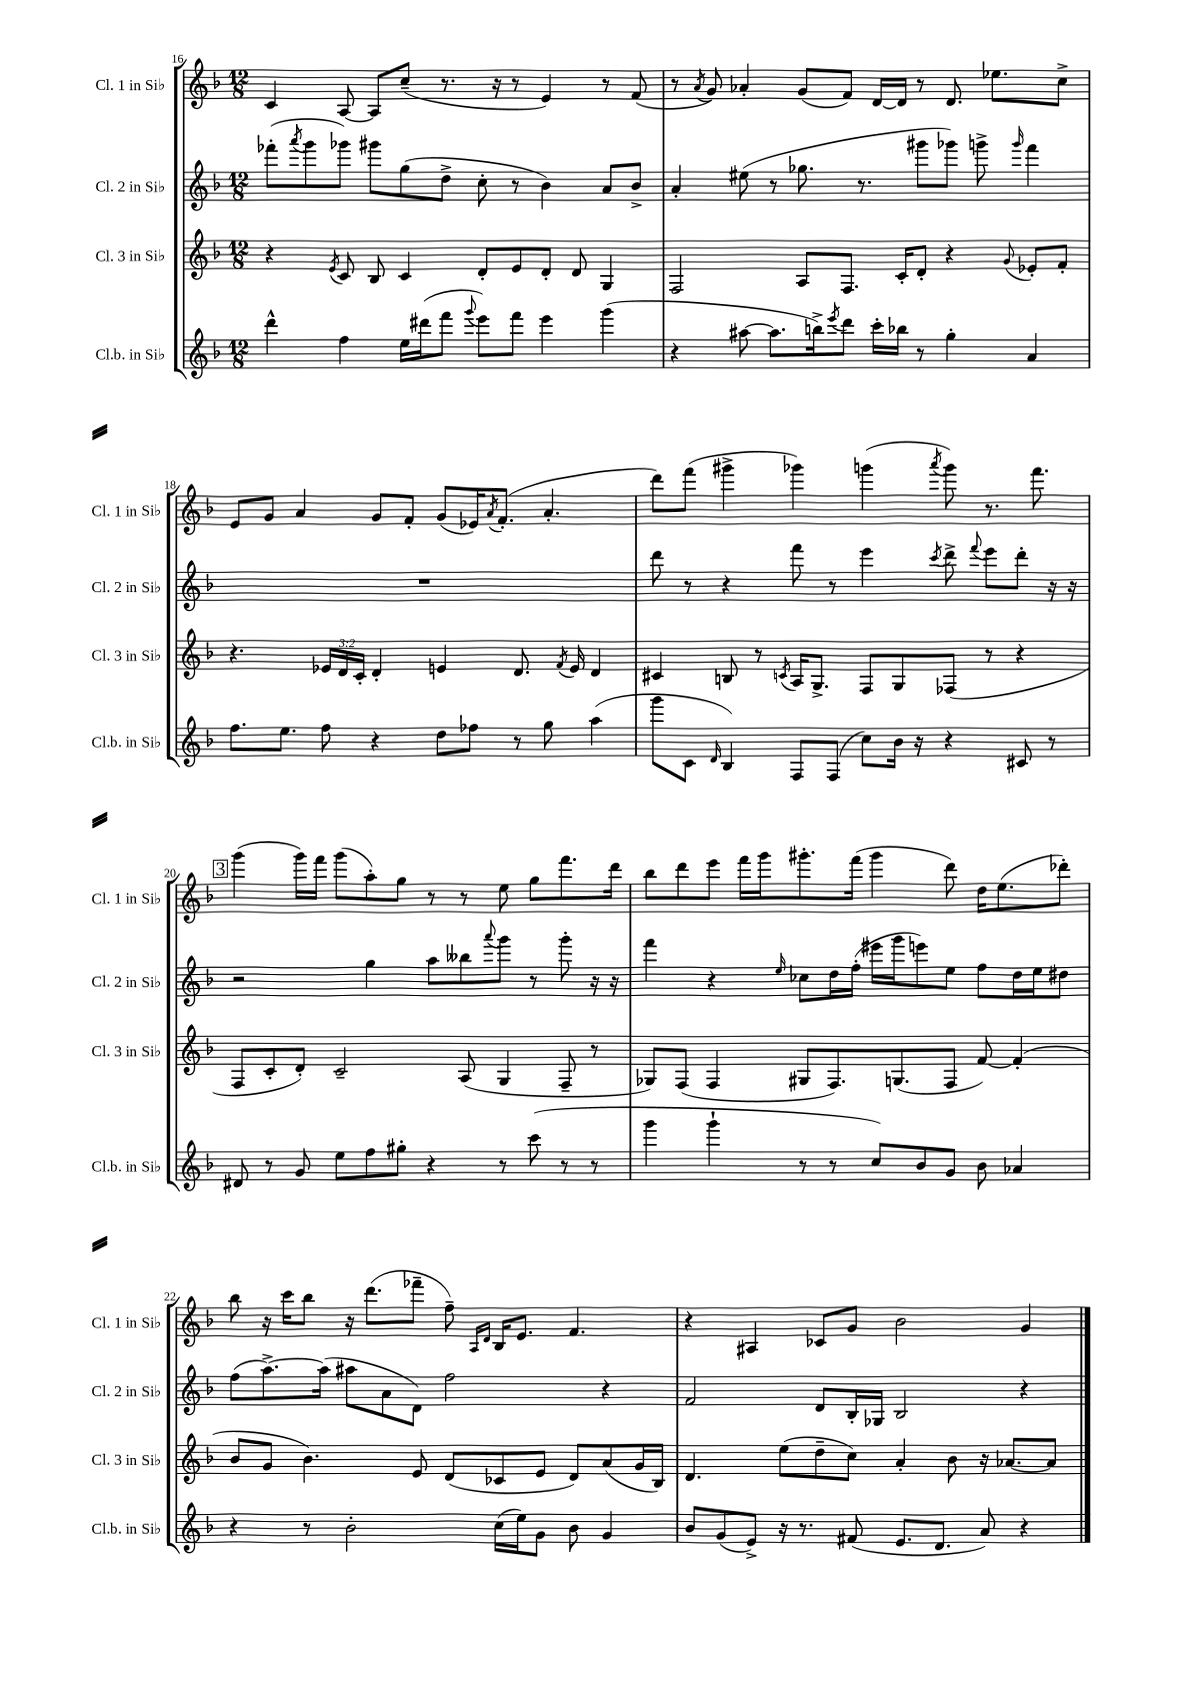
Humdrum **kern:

**kern	**kern	**kern	**kern
*part4	*part3	*part2	*part1
*staff4	*staff3	*staff2	*staff1
*I"Cl.b. in Si♭	*I"Cl. 3 in Si♭	*I"Cl. 2 in Si♭	*I"Cl. 1 in Si♭
*I'Cl.b. in Si♭	*I'Cl. 3 in Si♭	*I'Cl. 2 in Si♭	*I'Cl. 1 in Si♭
*clefG2	*clefG2	*clefG2	*clefG2
*k[b-]	*k[b-]	*k[b-]	*k[b-]
*M12/8	*M12/8	*M12/8	*M12/8
=16	=16	=16	=16
4ddd^^\	4r	(8fff-X'\L	4c/
.	.	8qaaa/	.
.	.	8ggg\	.
.	8qe/	.	.
4ff\	8c/	8ggg-X\J)	[8A/
.	8B-/	8ggg#X\L	8A/L]
16ee\LL	4c/	(8gg\	(8cc~/J
(16ddd#X\J	.	.	.
8fff\J	.	8dd^\J	8.r
8qqggg/	.	.	.
8eee\L)	8d'/L	8cc'\	.
.	.	.	16r
8fff\J	8e/	8r	8r
4eee\	8d'/J	4b-\)	4e/)
.	8d/	.	.
(4ggg\	4G/	8a/L	8r
.	.	8b-^/J	(8f/
=17	=17	=17	=17
4r	2F/	4a'/	8r
.	.	.	8qa/
.	.	.	8g/)
[8aa#X\	.	(8ee#X\	4a-X'/
8.aa#\L]	.	8r	.
.	8A/L	8.gg-X\	(8g/L
16bbn^\k)	.	.	.
8qeee/	.	.	.
8ddd\J	8.F/J	.	8f/J)
.	.	8.r	.
16ccc'\LL	.	.	[16d/LL
16bb-X\JJ	16c'/KL	.	16d/JJ]
8r	8d'/J	8ggg#X\L	8r
4gg'\	4r	8ggg-X\J)	8.d/
.	.	8gggn^\	.
.	.	.	8.ee-X\L
.	8qqg/	16qqggg/	.
4a/	8e-X'/L	4fff\	.
.	8f'/J	.	8cc^\J
!!LO:LB:g=z
=18	=18	=18	=18
8.ff\L	4.r	1.r	8e/L
.	.	.	8g/J
8.ee\J	.	.	.
.	.	.	4a/
8ff\	24e-X/LL	.	.
.	24d/	.	.
.	24c'/JJ	.	.
4r	4d'/	.	8g/L
.	.	.	8f'/J
8dd\L	4en/	.	(8g/L
8ff-X\J	.	.	16e-X/K)
.	.	.	8qa/
.	.	.	(8.f'/J
8r	8.d/	.	.
8gg\	.	.	4.a'/
.	8qf/	.	.
.	16e/	.	.
(4aa\	4d/	.	.
=19	=19	=19	=19
8ggg\L	4c#X/	8ddd\	8ddd\L)
8c\J	.	8r	(8fff\J
16qqd/	.	.	.
4B-/)	8Bn/	4r	4ggg#X^\
.	8r	.	.
.	8qcn/	.	.
8F/L	16A/KL	8fff\	4ggg-X\)
.	8.G^/J	.	.
(8F/J	.	8r	.
8cc\L)	8F/L	4eee\	(4gggn\
16b-\Jk	8G/	.	.
16r	.	.	.
.	.	8qccc/	8qaaa/
4r	(8F-X/J	8ddd^\	8ggg\)
.	.	8qqfff/	.
.	8r	8eee\L	8.r
8c#X/	4r	8ddd'\J	.
.	.	.	8.fff\
8r	.	16r	.
.	.	16r	.
!!LO:LB:g=z
!!LO:REH:place=s1:t=3
=20	=20	=20	=20
8d#X/	8F/L	2r	(4ggg\
8r	8c'/	.	.
8g/	8d'/J)	.	16ggg\LL)
.	.	.	16fff\JJ
8ee\L	2c~/	.	(8ggg\L
8ff\	.	4gg\	8aa'\)
8gg#X'\J	.	.	8gg\J
4r	.	8aa\L	8r
.	(8A/	8bb--X\	8r
.	.	8qqaaa/	.
8r	4G/	8ggg\J	8ee\
(8ccc\	.	8r	8gg\L
8r	8F~/	8ggg'\	8.fff\
8r	8r	16r	.
.	.	16r	16ddd\Jk
=21	=21	=21	=21
4ggg\	8G-X/L)	4fff\	8bb-\L
.	(8F/J	.	8ddd\
4ggg`\	4F/	4r	8eee\J
.	.	.	16fff\LL
.	.	.	16ggg\J
.	.	16qqee/	.
8r	8G#X/L	8cc-X\L	8.ggg#X'\
8r	8.F/)	16dd\L	.
.	.	(16ff'\JJ	(16fff\Jk
8cc/L)	.	16eee#X\LL	4ggg#\
.	(8.Gn/	16ggg\J	.
8b-/	.	8eeen\)	.
8g/J	8F/J	8ee\J	8ddd\)
8b-\	[8f/)	8ff\L	16dd\KL
.	.	.	(8.ee\
4a-X/	(4f'/]	16dd\L	.
.	.	16ee\J	.
.	.	8dd#X\J	8ddd-X'\J)
!!LO:LB:g=z
=22	=22	=22	=22
4r	8b-/L	(8ff\L	8bb-\
.	8g/J	[8.aa^\)	16r
.	.	.	16ccc\KL
8r	4.b-\)	.	8bb-\J
.	.	(16aa\Jk]	.
2b-'\	.	8aa#X\L	16r
.	.	.	(8.ddd\L
.	.	8a\	.
.	8e/	8d\J)	8fff-X~\J
.	(8d/L	2ff\	8ff~\)
.	.	.	16qqA/LL
.	.	.	16qqd/JJ
(16cc\LL	8c-X/	.	16B-/KL
16ee\J)	.	.	8.e/J
8g\J	8e/J	.	.
8b-\	8d/L)	.	4.f/
4g/	(8a/	4r	.
.	16g/L	.	.
.	16B-/JJ)	.	.
=23	=23	=23	=23
8b-/L	4.d/	2f/	4r
(8g/	.	.	.
8e^/J)	.	.	4A#X/
16r	(8ee\L	.	.
8.r	.	.	.
.	8dd~\	8d/L	8c-X/L
(8f#X/	8cc\J)	16B-'/L	8g/J
.	.	16G-X/JJ	.
8.e/L	4a'/	2B-/	2b-\
8.d/J	.	.	.
.	8b-\	.	.
8a/)	16r	.	.
.	[8.a-X/L	.	.
4r	.	4r	4g/
.	8a-/J]	.	.
==	==	==	==
*-	*-	*-	*-
